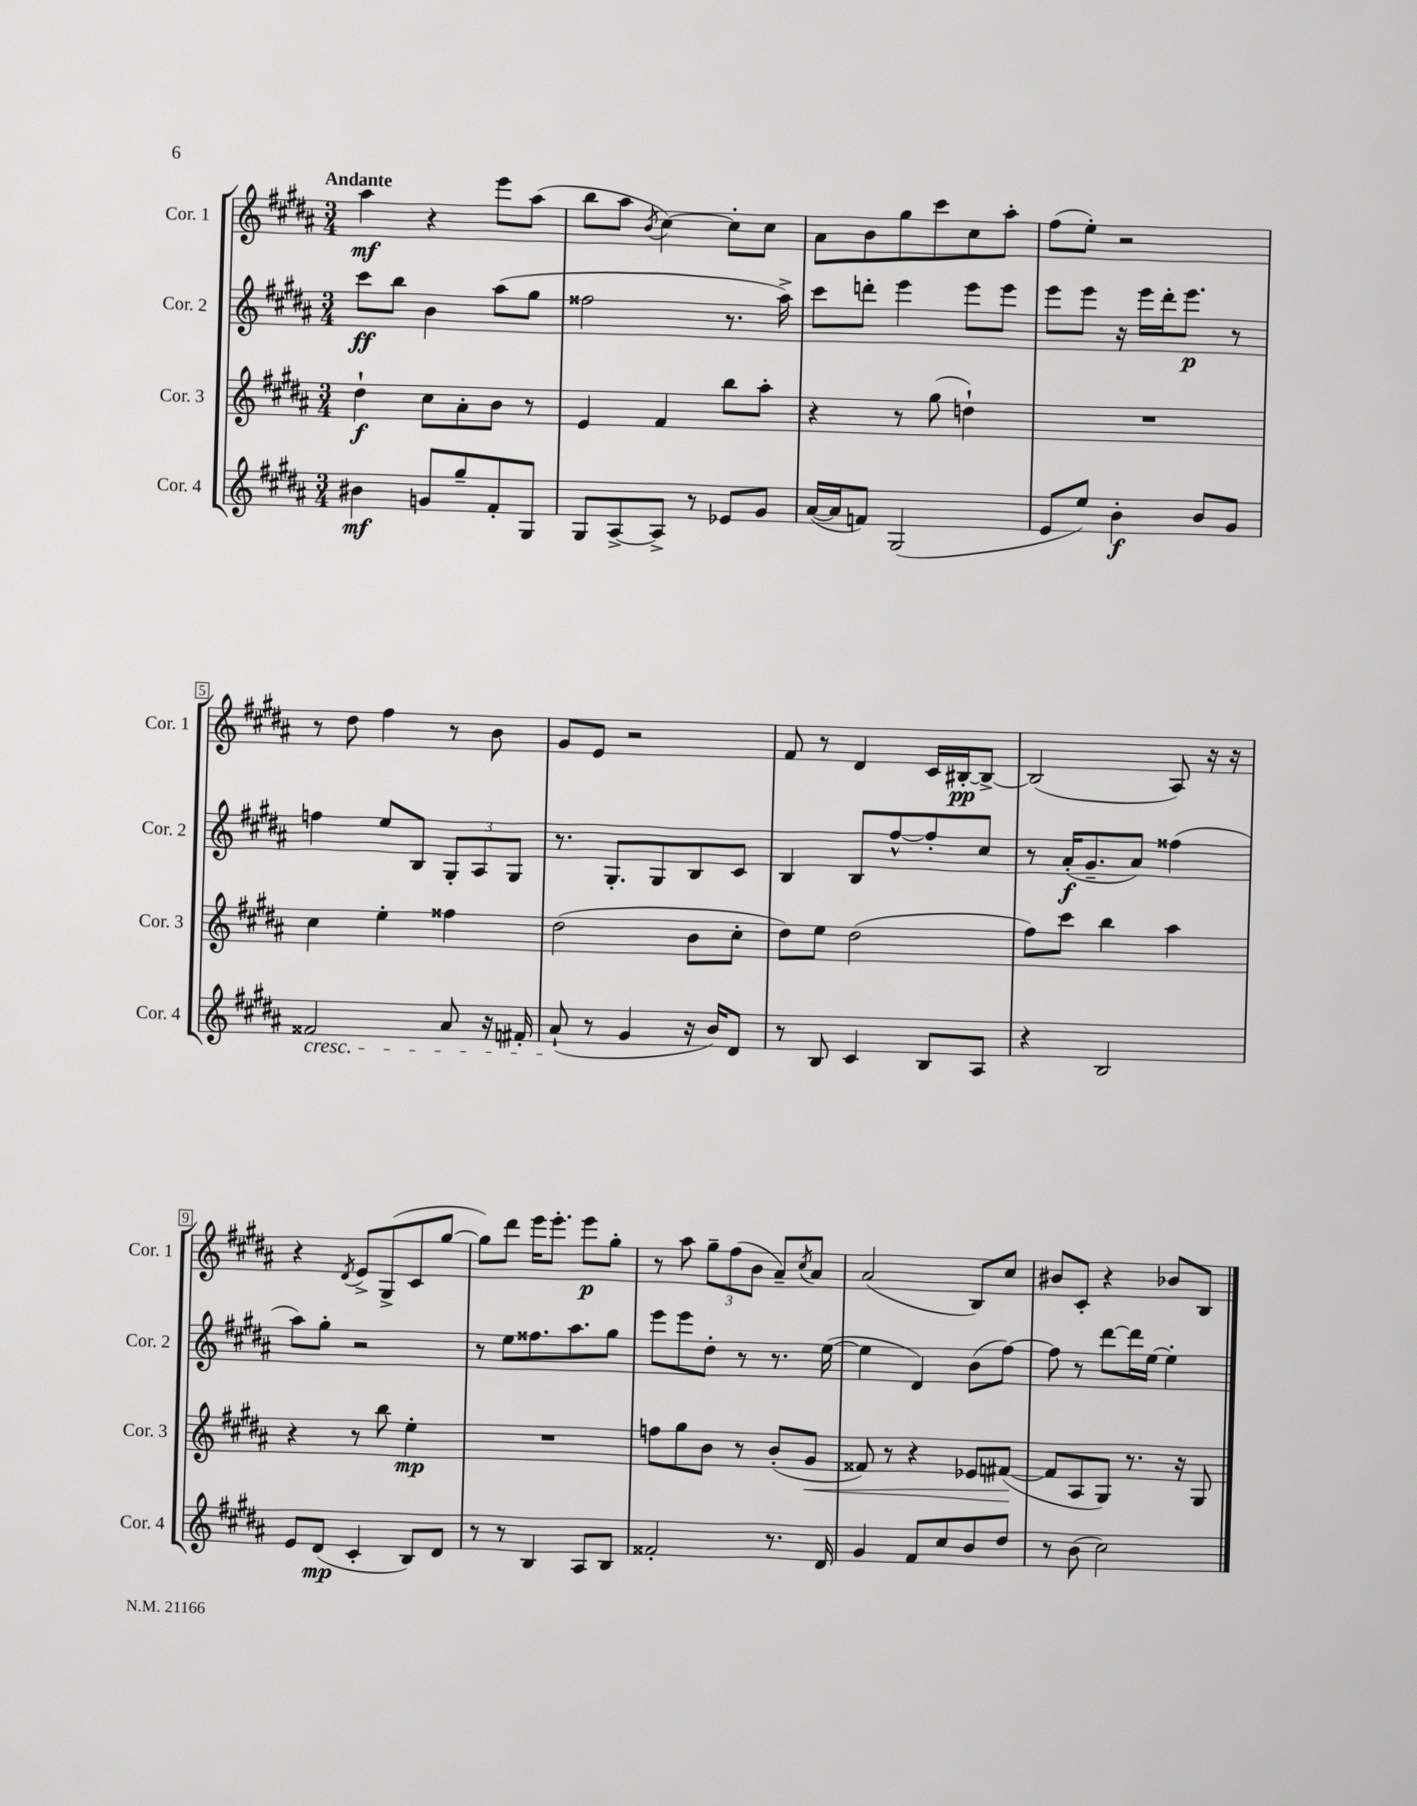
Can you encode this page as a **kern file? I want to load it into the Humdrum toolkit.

**kern	**dynam	**kern	**dynam	**kern	**dynam	**kern	**dynam
*part4	*part4	*part3	*part3	*part2	*part2	*part1	*part1
*staff4	*staff4	*staff3	*staff3	*staff2	*staff2	*staff1	*staff1
*I"Cor. 4	*	*I"Cor. 3	*	*I"Cor. 2	*	*I"Cor. 1	*
*I'Cor. 4	*	*I'Cor. 3	*	*I'Cor. 2	*	*I'Cor. 1	*
*clefG2	*	*clefG2	*	*clefG2	*	*clefG2	*
*k[f#c#g#d#a#]	*	*k[f#c#g#d#a#]	*	*k[f#c#g#d#a#]	*	*k[f#c#g#d#a#]	*
*M3/4	*	*M3/4	*	*M3/4	*	*M3/4	*
=1	=1	=1	=1	=1	=1	=1	=1
!	!	!	!	!	!	!LO:TX:a:B:t=Andante	!
4b#X\	mf	4dd#`\	f	8ccc#\L	ff	4aa#\	mf
.	.	.	.	8bb\J	.	.	.
8gn/L	.	8cc#\L	.	4b\	.	4r	.
8gg#~/	.	8a#'\	.	.	.	.	.
8f#'/	.	8b\J	.	(8aa#\L	.	8eee\L	.
8G#/J	.	8r	.	8gg#\J	.	(8aa#\J	.
=2	=2	=2	=2	=2	=2	=2	=2
8G#/L	.	4e/	.	2ff##X\	.	8bb\L	.
[8A#^/	.	.	.	.	.	8aa#\J	.
.	.	.	.	.	.	8qb/	.
8A#^/J]	.	4f#/	.	.	.	[4cc#\)	.
8r	.	.	.	.	.	.	.
8e-X/L	.	8bb\L	.	8.r	.	8cc#'\L]	.
8g#/J	.	8aa#'\J	.	.	.	8cc#\J	.
.	.	.	.	16aa#^\)	.	.	.
=3	=3	=3	=3	=3	=3	=3	=3
([16a#/LL	.	4r	.	8ccc#\L	.	8a#\L	.
16a#/J]	.	.	.	.	.	.	.
8fn/J)	.	.	.	8dddn'\J	.	8b\	.
(2G#/	.	8r	.	4eee\	.	8gg#\	.
.	.	(8gg#\	.	.	.	8ccc#\	.
.	.	4ddn`\)	.	8eee\L	.	8cc#\	.
.	.	.	.	8eee\J	.	8aa#'\J	.
=4	=4	=4	=4	=4	=4	=4	=4
8e/L	.	2.r	.	8eee\L	.	(8ff#\L	.
8ee/J)	.	.	.	8eee\J	.	8ee'\J)	.
4b'\	f	.	.	16r	.	2r	.
.	.	.	.	16eee\LL	.	.	.
.	.	.	.	16ddd#'\J	.	.	.
.	.	.	.	8.eee\J	p	.	.
8b/L	.	.	.	.	.	.	.
8g#/J	.	.	.	8r	.	.	.
!!LO:LB:g=z
=5	=5	=5	=5	=5	=5	=5	=5
!LO:TX:b:i:t=cresc.	!	!	!	!	!	!	!
2f##X/	.	4cc#\	.	4ffn\	.	8r	.
.	.	.	.	.	.	8dd#\	.
.	.	4ee'\	.	8ee/L	.	4ff#\	.
.	.	.	.	8B/J	.	.	.
8a#/	.	4ff##X\	.	12G#'/L	.	8r	.
.	.	.	.	12A#/	.	.	.
16r	.	.	.	.	.	8b\	.
.	.	.	.	12G#/J	.	.	.
16f#X'/	.	.	.	.	.	.	.
=6	=6	=6	=6	=6	=6	=6	=6
(8a#`/	.	(2dd#\	.	8.r	.	8g#/L	.
8r	.	.	.	.	.	8e/J	.
.	.	.	.	8.G#'/L	.	.	.
4g#/	.	.	.	.	.	2r	.
.	.	.	.	8G#/	.	.	.
16r	.	8b\L	.	8B/	.	.	.
16b/KL)	.	.	.	.	.	.	.
8d#/J	.	8cc#'\J	.	8c#/J	.	.	.
=7	=7	=7	=7	=7	=7	=7	=7
8r	.	8dd#\L)	.	4B/	.	8f#/	.
8B/	.	8ee\J	.	.	.	8r	.
4c#/	.	(2dd#\	.	8B/L	.	4d#/	.
.	.	.	.	[8ff#^^/	.	.	.
8B/L	.	.	.	8ff#'/]	.	16c#/LL	.
.	.	.	.	.	.	[16B#X'/J	pp
8A#/J	.	.	.	8cc#/J	.	8B#^/J_	.
=8	=8	=8	=8	=8	=8	=8	=8
4r	.	8ff#\L)	.	8r	.	(2B#/]	.
.	.	8ccc#\J	.	(16a#'/KL	f	.	.
.	.	.	.	8.g#~/	.	.	.
2B/	.	4bb\	.	.	.	.	.
.	.	.	.	8a#/J)	.	.	.
.	.	4aa#\	.	(4ff##X\	.	8A#/)	.
.	.	.	.	.	.	16r	.
.	.	.	.	.	.	16r	.
!!LO:LB:g=z
=9	=9	=9	=9	=9	=9	=9	=9
8e/L	.	4r	.	8aa#\L)	.	4r	.
(8d#/J	mp	.	.	8gg#'\J	.	.	.
.	.	.	.	.	.	8qd#/	.
4c#'/	.	8r	.	2r	.	8e^/L	.
.	.	8bb\	.	.	.	(8G#^/	.
8B/L)	.	4ee'\	mp	.	.	8c#/	.
8d#/J	.	.	.	.	.	[8gg#/J	.
=10	=10	=10	=10	=10	=10	=10	=10
8r	.	2.r	.	8r	.	8gg#\L])	.
8r	.	.	.	8ee\L	.	8ddd#\J	.
4B/	.	.	.	8.ff##X\	.	16eee\KL	.
.	.	.	.	.	.	8.eee'\J	.
.	.	.	.	8.aa#\	.	.	.
8A#/L	.	.	.	.	.	8eee\L	p
8B/J	.	.	.	8gg#\J	.	8gg#'\J	.
=11	=11	=11	=11	=11	=11	=11	=11
2f##X'/	.	8ffn\L	.	8eee\L	.	8r	.
.	.	8gg#\	.	8eee\	.	8aa#\	.
.	.	8b\J	.	8dd#'\J	.	12gg#~\L	.
.	.	.	.	.	.	(12ff#\	.
.	.	8r	.	8r	.	.	.
.	.	.	.	.	.	12b\J	.
8.r	.	(8b'/L	.	8.r	.	8a#~/L)	.
.	.	.	.	.	.	8qcc#/	.
!	!	!	!LO:HP:b	!	!	!	!
.	.	8g#/J	<	.	.	8a#/J	.
16d#/	.	.	.	([16ee\	.	.	.
=12	=12	=12	=12	=12	=12	=12	=12
4g#/	.	8f##X/)	.	4ee\]	.	(2a#/	.
.	.	8r	.	.	.	.	.
8f#/L	.	4r	.	4d#/)	.	.	.
8cc#/	.	.	.	.	.	.	.
8b/	.	8e-X/L	.	(8b\L	.	8B/L)	.
8dd#/J	.	([8f#X/J	.	[8ff#\J)	.	8cc#/J	.
.	.	.	[	.	.	.	.
=13	=13	=13	=13	=13	=13	=13	=13
8r	.	8f#/L]	.	8ff#\]	.	8b#X/L	.
(8b\	.	8A#/	.	8r	.	8c#'/J	.
2cc#\)	.	8G#/J)	.	[8ddd#\L	.	4r	.
.	.	8.r	.	16ddd#\L]	.	.	.
.	.	.	.	[16ee\JJ	.	.	.
.	.	.	.	4ee'\]	.	8b-X/L	.
.	.	16r	.	.	.	.	.
.	.	8G#/	.	.	.	8B/J	.
==	==	==	==	==	==	==	==
*-	*-	*-	*-	*-	*-	*-	*-
